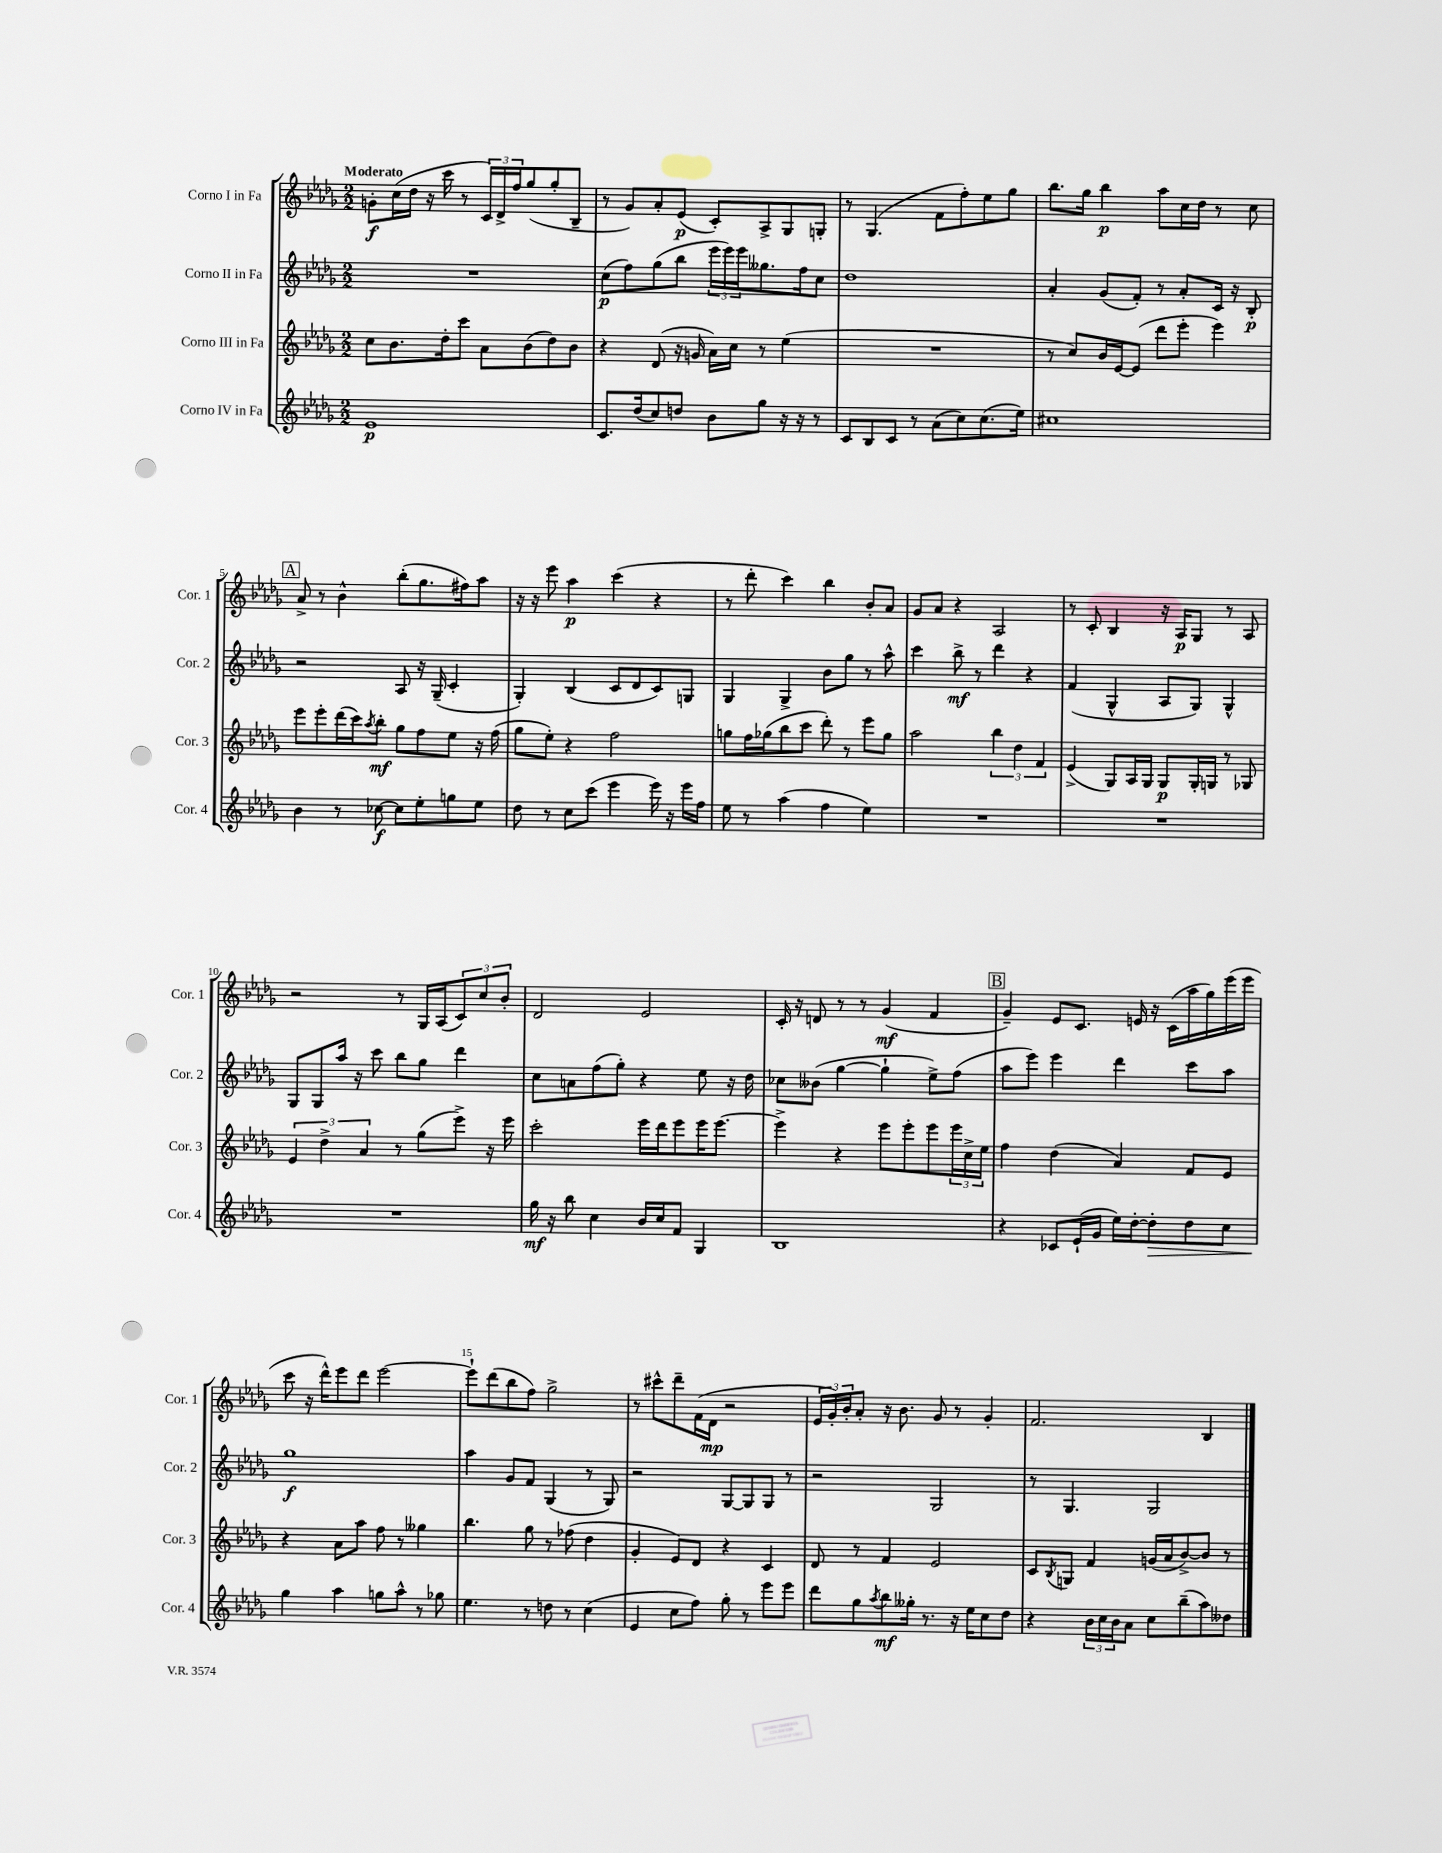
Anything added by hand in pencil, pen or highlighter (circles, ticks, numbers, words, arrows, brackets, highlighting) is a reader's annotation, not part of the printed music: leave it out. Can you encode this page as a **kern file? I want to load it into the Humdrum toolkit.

**kern	**dynam	**kern	**dynam	**kern	**dynam	**kern	**dynam
*part4	*part4	*part3	*part3	*part2	*part2	*part1	*part1
*staff4	*staff4	*staff3	*staff3	*staff2	*staff2	*staff1	*staff1
*I"Corno IV in Fa	*	*I"Corno III in Fa	*	*I"Corno II in Fa	*	*I"Corno I in Fa	*
*I'Cor. 4	*	*I'Cor. 3	*	*I'Cor. 2	*	*I'Cor. 1	*
*clefG2	*	*clefG2	*	*clefG2	*	*clefG2	*
*k[b-e-a-d-g-]	*	*k[b-e-a-d-g-]	*	*k[b-e-a-d-g-]	*	*k[b-e-a-d-g-]	*
*M2/2	*	*M2/2	*	*M2/2	*	*M2/2	*
=1	=1	=1	=1	=1	=1	=1	=1
!	!	!	!	!	!	!LO:TX:a:B:t=Moderato	!
1e-	p	8cc\L	.	1r	.	8gn'\L	f
.	.	8.b-\	.	.	.	(16cc\L	.
.	.	.	.	.	.	16dd-\JJ	.
.	.	.	.	.	.	16r	.
.	.	16dd-'\k	.	.	.	16ccc\	.
.	.	8ccc\J	.	.	.	8r	.
.	.	8a-\L	.	.	.	24c/LL)	.
.	.	.	.	.	.	24d-^/	.
.	.	.	.	.	.	24ff/J	.
.	.	(8b-\	.	.	.	(8gg-/	.
.	.	8dd-\)	.	.	.	8gg-'/	.
.	.	8b-\J	.	.	.	8B-~/J	.
=2	=2	=2	=2	=2	=2	=2	=2
8.c/L	.	4r	.	(8cc\L	p	8r	.
.	.	.	.	8ff\)	.	8g-/L)	.
(16dd-/k	.	.	.	.	.	.	.
8cc/)	.	(8d-/	.	(8gg-\	.	8a-'/	.
8ddn/J	.	16r	.	8bb-\J	.	(8e-/J	p
.	.	16gn/	.	.	.	.	.
8b-\L	.	16a-\LL)	.	24eee-\LL	.	8c'/L)	.
.	.	.	.	24eee-\)	.	.	.
.	.	16cc\JJ	.	.	.	.	.
.	.	.	.	24eee-\J	.	.	.
8gg-\J	.	8r	.	8.gg--X\	.	8A-^/	.
16r	.	(4ee-\	.	.	.	8G-/	.
16r	.	.	.	16ff\k	.	.	.
8r	.	.	.	8cc\J	.	8Gn'/J	.
=3	=3	=3	=3	=3	=3	=3	=3
8c/L	.	1r	.	1dd-	.	8r	.
8B-/	.	.	.	.	.	(4.G-/	.
8c/J	.	.	.	.	.	.	.
8r	.	.	.	.	.	.	.
(8a-\L	.	.	.	.	.	8f\L	.
8cc\)	.	.	.	.	.	8ff'\)	.
(8.cc\	.	.	.	.	.	8ee-\	.
.	.	.	.	.	.	8gg-\J	.
16ee-\Jk)	.	.	.	.	.	.	.
=4	=4	=4	=4	=4	=4	=4	=4
1cc#X	.	8r	.	4a-'/	.	8.bb-\L	.
.	.	8cc/L)	.	.	.	.	.
.	.	.	.	.	.	16gg-\Jk	.
.	.	16b-/L	.	(8g-/L	.	4bb-\	p
.	.	[16e-/J	.	.	.	.	.
.	.	(8e-/J]	.	8f'/J)	.	.	.
.	.	8ddd-\L	.	8r	.	8aa-\L	.
.	.	8eee-'\J	.	8a-'/L	.	16cc\L	.
.	.	.	.	.	.	16dd-\JJ	.
.	.	4eee-\)	.	16c/Jk	.	8r	.
.	.	.	.	16r	.	.	.
.	.	.	.	8B-'/	p	8cc\	.
!!LO:LB:g=z
!!LO:REH:place=s1:t=A
=5	=5	=5	=5	=5	=5	=5	=5
4b-\	.	8eee-\L	.	2r	.	8a-^/	.
.	.	8eee-'\	.	.	.	8r	.
8r	.	(16ddd-\L	.	.	.	4b-^^\	.
.	.	16ccc\J)	.	.	.	.	.
.	.	8qaa-/	.	.	.	.	.
[8cc-X\	f	8bb-'\J	mf	.	.	.	.
8cc-\L]	.	8gg-\L	.	8A-/	.	(8bb-'\L	.
8ee-'\	.	8ff\	.	16r	.	8.gg-\	.
.	.	.	.	(16G-~/	.	.	.
8ggn\	.	8ee-\J	.	4c'/	.	.	.
.	.	.	.	.	.	16ff#X\k)	.
8ee-\J	.	16r	.	.	.	8aa-\J	.
.	.	(16ff\	.	.	.	.	.
=6	=6	=6	=6	=6	=6	=6	=6
8dd-\	.	8gg-\L	.	4G-'/)	.	16r	.
.	.	.	.	.	.	16r	.
8r	.	8ee-'\J)	.	.	.	8eee-\	.
8cc\L	.	4r	.	(4B-/	.	4aa-\	p
(8ccc\J	.	.	.	.	.	.	.
4eee-\	.	2ff\	.	8c/L	.	(4ccc\	.
.	.	.	.	8d-/	.	.	.
16eee-\)	.	.	.	8c/)	.	4r	.
16r	.	.	.	.	.	.	.
16eee-\LL	.	.	.	8Gn/J	.	.	.
16ff\JJ	.	.	.	.	.	.	.
=7	=7	=7	=7	=7	=7	=7	=7
8ee-\	.	8ggn\L	.	4G-/	.	8r	.
8r	.	16ff\L	.	.	.	8ddd-'\	.
.	.	(16gg-X\J	.	.	.	.	.
(4aa-\	.	8bb-\	.	4G-^/	.	4ccc\)	.
.	.	8ccc\J	.	.	.	.	.
4ff\	.	8ddd-'\)	.	8b-\L	.	4bb-\	.
.	.	8r	.	8gg-\J	.	.	.
4ee-\)	.	8eee-\L	.	8r	.	8b-'/L	.
.	.	8gg-\J	.	8aa-^^\	.	8a-/J	.
=8	=8	=8	=8	=8	=8	=8	=8
1r	.	2aa-\	.	4ccc\	.	8g-/L	.
.	.	.	.	.	.	8a-/J	.
.	.	.	.	8bb-^\	mf	4r	.
.	.	.	.	8r	.	.	.
.	.	6bb-\	.	4ddd-\	.	2A-/	.
.	.	6dd-\	.	.	.	.	.
.	.	.	.	4r	.	.	.
.	.	6f/	.	.	.	.	.
=9	=9	=9	=9	=9	=9	=9	=9
1r	.	(4e-^/	.	(4f/	.	8r	.
.	.	.	.	.	.	8c'/	.
.	.	8G-/L)	.	4G-^^/	.	4B-/	.
.	.	16A-/L	.	.	.	.	.
.	.	16G-/JJ	.	.	.	.	.
.	.	8G-/L	p	8A-/L	.	16r	.
.	.	.	.	.	.	16A-/KL	p
.	.	16G-'/L	.	8G-/J)	.	8G-/J	.
.	.	16Gn/JJ	.	.	.	.	.
.	.	8r	.	4G-^^/	.	8r	.
.	.	8G-X/	.	.	.	8A-/	.
!!LO:LB:g=z
=10	=10	=10	=10	=10	=10	=10	=10
1r	.	6e-/	.	8G-/L	.	2r	.
.	.	.	.	8G-/	.	.	.
.	.	6dd-^\	.	.	.	.	.
.	.	.	.	16aa-/Jk	.	.	.
.	.	.	.	16r	.	.	.
.	.	6a-/	.	.	.	.	.
.	.	.	.	8ccc\	.	.	.
.	.	8r	.	8bb-\L	.	8r	.
.	.	(8gg-\L	.	8gg-\J	.	16G-/LL	.
.	.	.	.	.	.	(16A-/J	.
.	.	8eee-^\J)	.	4ddd-\	.	12c/)	.
.	.	.	.	.	.	12cc/	.
.	.	16r	.	.	.	.	.
.	.	.	.	.	.	12b-'/J	.
.	.	16eee-\	.	.	.	.	.
=11	=11	=11	=11	=11	=11	=11	=11
16gg-\	mf	2ccc'\	.	8cc\L	.	2d-/	.
16r	.	.	.	.	.	.	.
8bb-\	.	.	.	8an\	.	.	.
4cc\	.	.	.	(8ff\	.	.	.
.	.	.	.	8gg-'\J)	.	.	.
16b-/LL	.	16eee-\LL	.	4r	.	2e-/	.
16cc/J	.	16ddd-\J	.	.	.	.	.
8f/J	.	8eee-\	.	.	.	.	.
4G-/	.	16eee-\K	.	8ee-\	.	.	.
.	.	[8.eee-\J	.	.	.	.	.
.	.	.	.	16r	.	.	.
.	.	.	.	16dd-\	.	.	.
=12	=12	=12	=12	=12	=12	=12	=12
1B-	.	4eee-^\]	.	8cc-X\L	.	16c'/	.
.	.	.	.	.	.	16r	.
.	.	.	.	(8b--X\J	.	8dn/	.
.	.	4r	.	[4gg-\	.	8r	.
.	.	.	.	.	.	8r	.
.	.	8eee-\L	.	4gg-`\]	.	(4g-/	mf
.	.	8eee-'\	.	.	.	.	.
.	.	8eee-\	.	8ee-^\L)	.	4f/	.
.	.	24eee-\L	.	(8ff\J	.	.	.
.	.	24cc^\	.	.	.	.	.
.	.	24ee-\JJ	.	.	.	.	.
!!LO:REH:place=s1:t=B
=13	=13	=13	=13	=13	=13	=13	=13
4r	.	4ff\	.	8aa-\L	.	4g-~/)	.
.	.	.	.	8eee-\J)	.	.	.
8c-X/L	.	(4dd-\	.	4eee-\	.	8e-/L	.
(16e-`/L	.	.	.	.	.	8.c/J	.
16g-/JJ	.	.	.	.	.	.	.
16ee-\LL)	.	4a-/)	.	4ddd-\	.	.	.
[16dd-'\J	.	.	.	.	.	16en/	.
!	!LO:HP:b	!	!	!	!	!	!
8dd-'\]	>	.	.	.	.	16r	.
.	.	.	.	.	.	(16c\LL	.
8dd-\	.	8f/L	.	8ccc\L	.	16aa-\	.
.	.	.	.	.	.	16gg-\)	.
8cc\J	.	8e-/J	.	8aa-\J	.	(16eee-\	.
.	.	.	.	.	.	16eee-\JJ	.
!!LO:LB:g=z
=14	=14	=14	=14	=14	=14	=14	=14
4gg-\	.	4r	.	1gg-	f	8ccc\	.
.	.	.	.	.	.	16r	.
.	.	.	.	.	.	16ddd-^^\KL)	.
4aa-\	]	8a-\L	.	.	.	8eee-\	.
.	.	8aa-\J	.	.	.	8ddd-\J	.
8ggn\L	.	8ff\	.	.	.	[2eee-\	.
8aa-^^\J	.	8r	.	.	.	.	.
8r	.	4gg--X\	.	.	.	.	.
8gg-X\	.	.	.	.	.	.	.
=15	=15	=15	=15	=15	=15	=15	=15
4.ee-\	.	4.bb-\	.	4aa-\	.	8eee-`\L]	.
.	.	.	.	.	.	(8ddd-\	.
.	.	.	.	8g-/L	.	8bb-\	.
8r	.	8gg-\	.	8f/J	.	8ff\J)	.
8ddn\	.	8r	.	(4G-/	.	2gg-^\	.
8r	.	(8ff-X\	.	.	.	.	.
(4cc\	.	4dd-\	.	8r	.	.	.
.	.	.	.	8G-/)	.	.	.
=16	=16	=16	=16	=16	=16	=16	=16
4e-/	.	4g-'/	.	2r	.	8r	.
.	.	.	.	.	.	8ccc#X^^\L	.
8cc\L	.	8e-/L)	.	.	.	8ddd-~\	.
8ff\J)	.	8d-/J	.	.	.	(16f\L	.
.	.	.	.	.	.	16d-\JJ	mp
8gg-'\	.	4r	.	[8G-/L	.	2r	.
8r	.	.	.	8G-/]	.	.	.
8eee-\L	.	4c/	.	8G-/J	.	.	.
8eee-\J	.	.	.	8r	.	.	.
=17	=17	=17	=17	=17	=17	=17	=17
8ddd-\L	.	8d-/	.	2r	.	24e-/LL	.
.	.	.	.	.	.	24g-'/)	.
.	.	.	.	.	.	24b-'/J	.
8gg-\	.	8r	.	.	.	8a-'/J	.
8qaa-/	.	.	.	.	.	.	.
8bb-\	mf	4f/	.	.	.	16r	.
.	.	.	.	.	.	8.b-\	.
16gg--X'\Jk	.	.	.	.	.	.	.
8.r	.	.	.	.	.	.	.
.	.	2e-/	.	2G-/	.	8g-/	.
16r	.	.	.	.	.	8r	.
16ee-\KL	.	.	.	.	.	.	.
8cc\	.	.	.	.	.	4g-'/	.
8dd-\J	.	.	.	.	.	.	.
=18	=18	=18	=18	=18	=18	=18	=18
4r	.	8c/L	.	8r	.	2.f/	.
.	.	8qB-/	.	.	.	.	.
.	.	8Gn/J	.	4.G-/	.	.	.
24b-\LL	.	4f/	.	.	.	.	.
24cc\	.	.	.	.	.	.	.
24b-\J	.	.	.	.	.	.	.
8a-\J	.	.	.	.	.	.	.
8cc\L	.	(16gn/LL	.	2G-/	.	.	.
.	.	16a-/J	.	.	.	.	.
(8bb-~\	.	[8b-^/)	.	.	.	.	.
8aa-\)	.	8b-/J]	.	.	.	4B-/	.
8dd--X\J	.	8r	.	.	.	.	.
==	==	==	==	==	==	==	==
*-	*-	*-	*-	*-	*-	*-	*-
